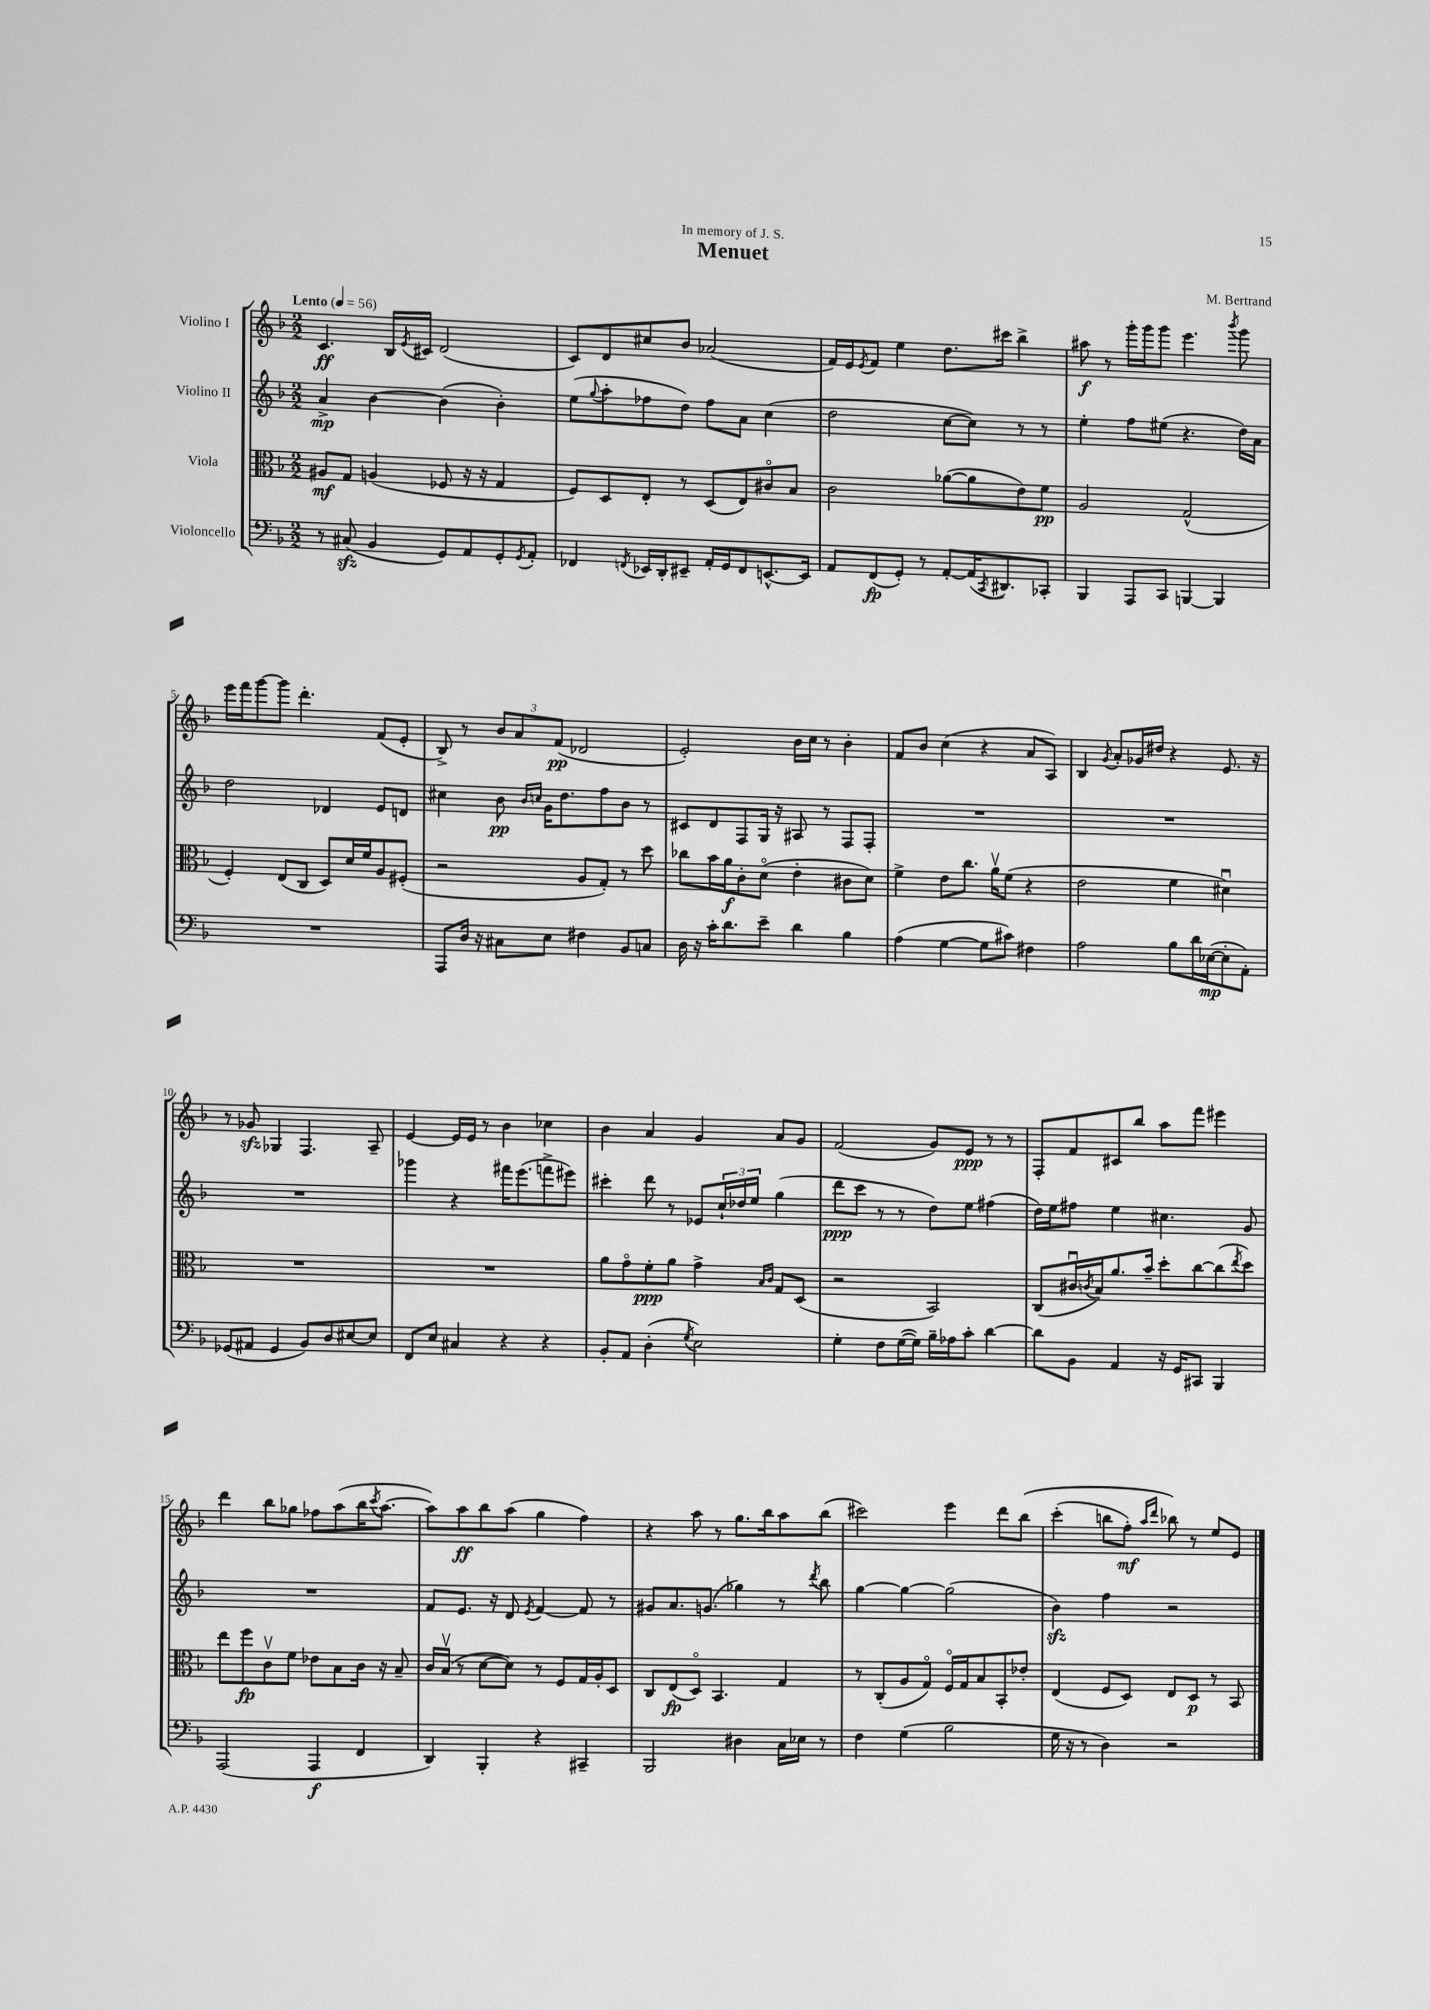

**kern	**dynam	**kern	**dynam	**kern	**dynam	**kern	**dynam
*part4	*part4	*part3	*part3	*part2	*part2	*part1	*part1
*staff4	*staff4	*staff3	*staff3	*staff2	*staff2	*staff1	*staff1
*I"Violoncello	*	*I"Viola	*	*I"Violino II	*	*I"Violino I	*
*clefF4	*	*clefC3	*	*clefG2	*	*clefG2	*
*k[b-]	*	*k[b-]	*	*k[b-]	*	*k[b-]	*
*M2/2	*	*M2/2	*	*M2/2	*	*M2/2	*
*MM56	*	*MM56	*	*MM56	*	*MM56	*
=1	=1	=1	=1	=1	=1	=1	=1
!	!	!	!	!	!	!LO:TX:a:B:t=Lento	!
8r	.	8A#X/L	mf	4a^/	mp	4.c/	ff
(8C#Xzz/	.	8G/J	.	.	.	.	.
4BB-/	.	(4An/	.	[4b-\	.	.	.
.	.	.	.	.	.	16B-/LL	.
.	.	.	.	.	.	8qe/	.
.	.	.	.	.	.	16c#X/JJ	.
8GG/L)	.	8F-X/	.	(4b-\]	.	(2d/	.
8AA/	.	16r	.	.	.	.	.
.	.	16r	.	.	.	.	.
8GG'/	.	4G/	.	4b-'\)	.	.	.
8qGG/	.	.	.	.	.	.	.
8AA'/J	.	.	.	.	.	.	.
=2	=2	=2	=2	=2	=2	=2	=2
4FF-X/	.	8F/L)	.	(8ee\L	.	8c/L)	.
.	.	.	.	8qqgg/	.	.	.
.	.	8D/	.	8aa'\	.	8d/	.
8qFFn/	.	.	.	.	.	.	.
16EE-X/LL	.	8E'/J	.	8ff-X\	.	8cc#X/	.
16DD'/J	.	.	.	.	.	.	.
8EE#X~/J	.	8r	.	8dd\J)	.	8b-/J	.
16AA'/LL	.	(8D/L	.	8ff-\L	.	(2a-X/	.
16GG/J	.	.	.	.	.	.	.
8FF/	.	8E/)	.	8a\J	.	.	.
[8.EEn^^/	.	8c#X/	.	(4cc\	.	.	.
.	.	8B-/J	.	.	.	.	.
16EE/Jk]	.	.	.	.	.	.	.
=3	=3	=3	=3	=3	=3	=3	=3
8AA/L	.	2c\	.	2dd\	.	16f/LL)	.
.	.	.	.	.	.	16e/J	.
.	.	.	.	.	.	8qe/	.
(8FF/	fp	.	.	.	.	8f/J	.
8GG'/J)	.	.	.	.	.	4ee\	.
8r	.	.	.	.	.	.	.
[8AA'/L	.	([8a-X\L	.	[8cc\L	.	8.dd\L	.
(16AA/K]	.	8a-\]	.	8cc\J])	.	.	.
8qCC/	.	.	.	.	.	.	.
8.DD#X/)	.	.	.	.	.	16ccc#X\Jk	.
.	.	8e\)	.	8r	.	4bb-^\	.
8CC-X'/J	.	8f\J	pp	8r	.	.	.
=4	=4	=4	=4	=4	=4	=4	=4
4BBB-/	.	2A/	.	4ee'\	.	8aa#X\	f
.	.	.	.	.	.	8r	.
8AAA/L	.	.	.	8ff\L	.	16ggg'\LL	.
.	.	.	.	.	.	16ggg\J	.
8CC/J	.	.	.	(8ee#X\J	.	8ggg\J	.
[4BBBn/	.	(2G^^/	.	4.r	.	4.eee\	.
4BBB/]	.	.	.	.	.	.	.
.	.	.	.	.	.	8qbbb-/	.
.	.	.	.	16dd\LL)	.	8ggg\	.
.	.	.	.	16a\JJ	.	.	.
!!LO:LB:g=z
=5	=5	=5	=5	=5	=5	=5	=5
1r	.	4F'/)	.	2dd\	.	16eee\LL	.
.	.	.	.	.	.	16fff\J	.
.	.	.	.	.	.	[8ggg\	.
.	.	(8E/L	.	.	.	8ggg\J]	.
.	.	8C/J	.	.	.	4.ddd'\	.
.	.	8D/L)	.	4d-X/	.	.	.
.	.	16d/L	.	.	.	.	.
.	.	16f/J	.	.	.	.	.
.	.	8A/	.	8e/L	.	(8f/L	.
.	.	(8F#X'/J	.	8dn/J	.	8e'/J	.
=6	=6	=6	=6	=6	=6	=6	=6
8AAA/L	.	2r	.	4cc#X\	.	8B-^/)	.
16D/Jk	.	.	.	.	.	8r	.
16r	.	.	.	.	.	.	.
8C#X\L	.	.	.	8b-\	pp	12b-/L	.
.	.	.	.	.	.	12a/	.
.	.	.	.	16qqb-/LL	.	.	.
.	.	.	.	16qqccn/JJ	.	.	.
8E\J	.	.	.	16g\KL	.	.	.
.	.	.	.	.	.	(12f/J	pp
.	.	.	.	8.dd\	.	.	.
4F#X\	.	8A/L	.	.	.	2d-X/	.
.	.	8G'/J)	.	8ff\	.	.	.
8BB-/L	.	8r	.	8b-\J	.	.	.
8Cn/J	.	8dd\	.	8r	.	.	.
=7	=7	=7	=7	=7	=7	=7	=7
16D\	.	8cc-X\L	.	8c#X/L	.	2e'/)	.
16r	.	.	.	.	.	.	.
16c'\KL	.	16b-\L	.	8d/	.	.	.
8.d\	.	16a\J	f	.	.	.	.
.	.	8c'\	.	8F/	.	.	.
8e~\J	.	(8d\J	.	16G/Jk	.	.	.
.	.	.	.	16r	.	.	.
4d\	.	4e'\	.	8A#X/	.	16b-\LL	.
.	.	.	.	.	.	16cc\JJ	.
.	.	.	.	8r	.	8r	.
4B-\	.	8c#X\L	.	8F/L	.	4b-'\	.
.	.	8d\J)	.	8F'/J	.	.	.
=8	=8	=8	=8	=8	=8	=8	=8
(4A\	.	4f^\	.	1r	.	8f/L	.
.	.	.	.	.	.	8b-/J	.
[4G\	.	8e\L	.	.	.	(4cc\	.
.	.	8.cc\J	.	.	.	.	.
8G\L]	.	.	.	.	.	4r	.
.	.	16av\KL	.	.	.	.	.
8c#X\J)	.	(8f\J	.	.	.	.	.
4F#X\	.	4r	.	.	.	8a/L	.
.	.	.	.	.	.	8A/J)	.
=9	=9	=9	=9	=9	=9	=9	=9
2A\	.	2e\	.	1r	.	4B-/	.
.	.	.	.	.	.	8qg/	.
.	.	.	.	.	.	8a'/L	.
.	.	.	.	.	.	16g-X/L	.
.	.	.	.	.	.	16dd#X/JJ	.
8B-\L	.	4f\	.	.	.	4r	.
16d\L	.	.	.	.	.	.	.
([16E-X\J	mp	.	.	.	.	.	.
8E-'\]	.	4d#Xu\)	.	.	.	8.e/	.
8AA'\J)	.	.	.	.	.	.	.
.	.	.	.	.	.	16r	.
!!LO:LB:g=z
=10	=10	=10	=10	=10	=10	=10	=10
(8GG-X/L	.	1r	.	1r	.	8r	.
8AA#X/J	.	.	.	.	.	8g-Xzz/	.
4GG-/	.	.	.	.	.	4G-X/	.
8BB-/L)	.	.	.	.	.	4.F/	.
8D/	.	.	.	.	.	.	.
[8E#X/	.	.	.	.	.	.	.
8E#/J]	.	.	.	.	.	8A~/	.
=11	=11	=11	=11	=11	=11	=11	=11
8FF/L	.	1r	.	4ggg-X\	.	[4e/	.
8E/J	.	.	.	.	.	.	.
4C#X/	.	.	.	4r	.	16e/LL]	.
.	.	.	.	.	.	16e/JJ	.
.	.	.	.	.	.	8r	.
4r	.	.	.	16fff#X\KL	.	4b-\	.
.	.	.	.	(8.eee\	.	.	.
4r	.	.	.	8fffn^\	.	4cc-X\	.
.	.	.	.	8eee#X\J)	.	.	.
=12	=12	=12	=12	=12	=12	=12	=12
8BB-'/L	.	8a\L	.	4ccc#X'\	.	4b-\	.
8AA/J	.	8g\	.	.	.	.	.
(4D'\	.	8f'\	ppp	8ddd\	.	4a/	.
.	.	8a\J	.	8r	.	.	.
8qG/	.	.	.	.	.	.	.
2E\)	.	4g^\	.	8e-X/L	.	4g/	.
.	.	.	.	24cc`/L	.	.	.
.	.	.	.	24dd-X/	.	.	.
.	.	.	.	24ee/JJ	.	.	.
.	.	16qqB-/LL	.	.	.	.	.
.	.	16qqc/JJ	.	.	.	.	.
.	.	8G/L	.	(4gg\	.	8a/L	.
.	.	(8D/J	.	.	.	8g/J	.
=13	=13	=13	=13	=13	=13	=13	=13
4G'\	.	2r	.	8ddd\L	ppp	(2f/	.
.	.	.	.	8ccc\J	.	.	.
8F\L	.	.	.	8r	.	.	.
([16G\L	.	.	.	8r	.	.	.
16G\JJ])	.	.	.	.	.	.	.
16B-~\LL	.	2BB-/)	.	8dd\L)	.	8g/L)	.
16A-X\J	.	.	.	.	.	.	.
8c'\J	.	.	.	8ee\J	.	8e/J	ppp
[4d\	.	.	.	(4ff#X\	.	8r	.
.	.	.	.	.	.	8r	.
=14	=14	=14	=14	=14	=14	=14	=14
8d\L]	.	(8C/L	.	16dd\LL)	.	8F'/L	.
.	.	.	.	16ee\J	.	.	.
8BB-\J	.	16c#Xu/L	.	8ff#X\J	.	8f/	.
.	.	8qcn/	.	.	.	.	.
.	.	16B-/J)	.	.	.	.	.
4AA/	.	8.a/	.	4ee\	.	8c#X/	.
.	.	.	.	.	.	8bb-/J	.
.	.	16b-~/Jk	.	.	.	.	.
16r	.	8dd'\L	.	4.cc#X\	.	8aa\L	.
16GG/KL	.	.	.	.	.	.	.
8CC#X/J	.	[8cc\	.	.	.	8fff\J	.
4BBB-/	.	(8cc\]	.	.	.	4eee#X\	.
.	.	8qee/	.	.	.	.	.
.	.	8dd\J)	.	8g/	.	.	.
!!LO:LB:g=z
=15	=15	=15	=15	=15	=15	=15	=15
(2AAA/	.	8ee\L	.	1r	.	4ddd\	.
.	.	8ff\	fp	.	.	.	.
.	.	8cv\	.	.	.	8bb-\L	.
.	.	8f\J	.	.	.	8gg-X\J	.
4AAA/	f	8e-X\L	.	.	.	8ff-X\L	.
.	.	8B-\	.	.	.	(8aa\	.
4FF/	.	16c\Jk	.	.	.	16bb-\K	.
.	.	.	.	.	.	8qccc/	.
.	.	16r	.	.	.	[8.aa\J	.
.	.	8B-~/	.	.	.	.	.
=16	=16	=16	=16	=16	=16	=16	=16
4DD/)	.	16c/LL	.	8f/L	.	8aa\L])	.
.	.	(16B-v/JJ	.	.	.	.	.
.	.	8r	.	8.e/J	.	8aa\	ff
4BBB-'/	.	[8d\L	.	.	.	8bb-\	.
.	.	.	.	16r	.	.	.
.	.	8d\J])	.	8d/	.	(8aa\J	.
.	.	.	.	8qe/	.	.	.
4r	.	8r	.	[4f/	.	4gg\	.
.	.	8F/L	.	.	.	.	.
4CC#X~/	.	16G/L	.	8f/]	.	4ff\)	.
.	.	16A'/J	.	.	.	.	.
.	.	8D/J	.	8r	.	.	.
=17	=17	=17	=17	=17	=17	=17	=17
2BBB-/	.	8C/L	.	8g#X/L	.	4r	.
.	.	(8E/	fp	8.a/	.	.	.
.	.	8D/J)	.	.	.	8aa\	.
.	.	.	.	(8.gn/J	.	.	.
.	.	4.BB-/	.	.	.	8r	.
4D#X\	.	.	.	4gg-X\)	.	8.gg\L	.
.	.	.	.	.	.	16bb-\k	.
16C\LL	.	4G/	.	8r	.	8aa\	.
16E-X\JJ	.	.	.	.	.	.	.
.	.	.	.	8qddd/	.	.	.
8r	.	.	.	8bb-\	.	(8bb-\J	.
=18	=18	=18	=18	=18	=18	=18	=18
4F\	.	8r	.	[4gg\	.	2ccc#X\)	.
.	.	(8C'/L	.	.	.	.	.
(4G\	.	8A/	.	4gg\_	.	.	.
.	.	8G/J)	.	.	.	.	.
2B-\	.	16F/LL	.	(2gg\]	.	4eee\	.
.	.	16G/J	.	.	.	.	.
.	.	8B-/	.	.	.	.	.
.	.	8BB-'/	.	.	.	8ddd\L	.
.	.	8e-X'/J	.	.	.	(8bb-\J	.
=19	=19	=19	=19	=19	=19	=19	=19
16G\	.	(4E/	.	4b-zz\)	.	(4ccc'\	.
16r	.	.	.	.	.	.	.
8r	.	.	.	.	.	.	.
4D\)	.	8F/L	.	4ff\	.	8bbn\L	.
.	.	8D/J)	.	.	.	8ff'\J)	mf
.	.	.	.	.	.	16qqaa/LL	.
.	.	.	.	.	.	16qqddd/JJ	.
2r	.	8E/L	.	2r	.	8bb-X\)	.
.	.	8D/J	p	.	.	8r	.
.	.	8r	.	.	.	8ee/L	.
.	.	8BB-/	.	.	.	8e/J	.
==	==	==	==	==	==	==	==
*-	*-	*-	*-	*-	*-	*-	*-
